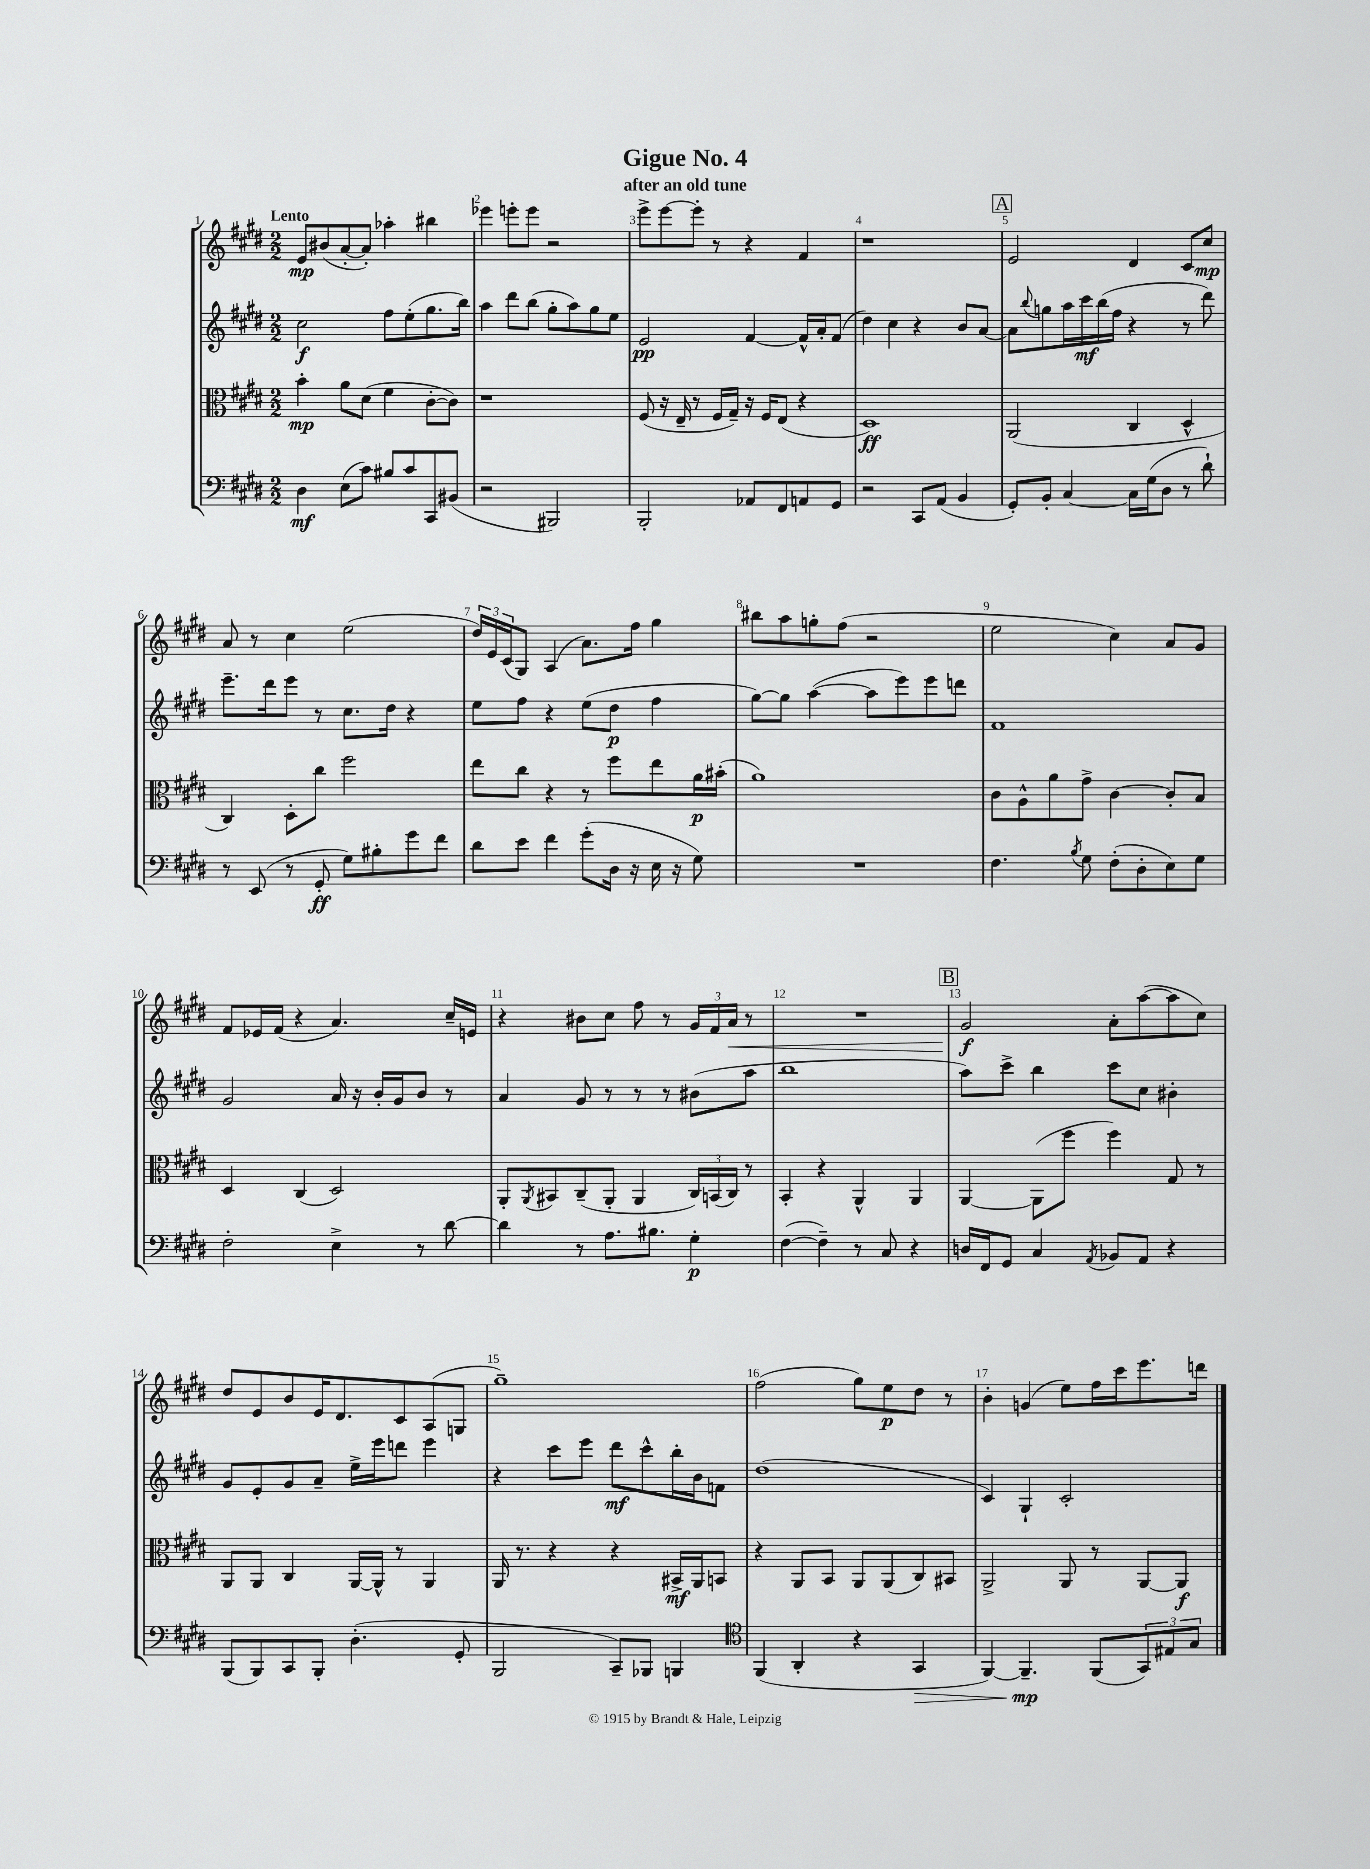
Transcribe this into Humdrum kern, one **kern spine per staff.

**kern	**dynam	**kern	**dynam	**kern	**dynam	**kern	**dynam
*part4	*part4	*part3	*part3	*part2	*part2	*part1	*part1
*staff4	*staff4	*staff3	*staff3	*staff2	*staff2	*staff1	*staff1
*clefF4	*	*clefC3	*	*clefG2	*	*clefG2	*
*k[f#c#g#d#]	*	*k[f#c#g#d#]	*	*k[f#c#g#d#]	*	*k[f#c#g#d#]	*
*M2/2	*	*M2/2	*	*M2/2	*	*M2/2	*
=1	=1	=1	=1	=1	=1	=1	=1
!	!	!	!	!	!	!LO:TX:a:B:t=Lento	!
4D#\	mf	4b'\	mp	2cc#\	f	8e/L	mp
.	.	.	.	.	.	(8b#X/	.
(8E\L	.	8a\L	.	.	.	[8a'/	.
8c#\J)	.	(8d#\J	.	.	.	8a'/J])	.
8B#X/L	.	4f#\	.	8ff#\L	.	4aa-X'\	.
8c#/	.	.	.	(8ee'\	.	.	.
8CC#/	.	[8c#'\L	.	8.gg#\	.	4bb#X\	.
(8BB#X/J	.	8c#\J])	.	.	.	.	.
.	.	.	.	16bb\Jk)	.	.	.
=2	=2	=2	=2	=2	=2	=2	=2
2r	.	1r	.	4aa\	.	4eee-X\	.
.	.	.	.	8ddd#\L	.	8eeen'\L	.
.	.	.	.	(8bb\J	.	8eee\J	.
2BBB#X/)	.	.	.	8gg#'\L	.	2r	.
.	.	.	.	8aa\)	.	.	.
.	.	.	.	8gg#\	.	.	.
.	.	.	.	8ee\J	.	.	.
=3	=3	=3	=3	=3	=3	=3	=3
2BBB'/	.	(8F#/	.	2e/	pp	8eee^\L	.
.	.	16r	.	.	.	[8eee\	.
.	.	16E~/	.	.	.	.	.
.	.	8r	.	.	.	8eee'\J]	.
.	.	16F#/LL	.	.	.	8r	.
.	.	16G#~/JJ)	.	.	.	.	.
8AA-X/L	.	16r	.	[4f#/	.	4r	.
.	.	16F#/KL	.	.	.	.	.
8FF#/	.	(8E/J	.	.	.	.	.
8AAn/	.	4r	.	16f#^^/LL]	.	4f#/	.
.	.	.	.	16a'/J	.	.	.
8GG#/J	.	.	.	(8f#/J	.	.	.
=4	=4	=4	=4	=4	=4	=4	=4
2r	.	1D#)	ff	4dd#\)	.	1r	.
.	.	.	.	4cc#\	.	.	.
8CC#/L	.	.	.	4r	.	.	.
(8AA/J	.	.	.	.	.	.	.
4BB/	.	.	.	8b/L	.	.	.
.	.	.	.	[8a/J	.	.	.
!!LO:REH:place=s1:t=A
=5	=5	=5	=5	=5	=5	=5	=5
8GG#'/L)	.	(2AA/	.	8a\L]	.	2e/	.
.	.	.	.	8qqbb/	.	.	.
8BB'/J	.	.	.	8ggn\	.	.	.
[4C#/	.	.	.	16aa\L	.	.	.
.	.	.	.	16ccc#\	mf	.	.
.	.	.	.	(16bb\	.	.	.
.	.	.	.	16ff#\JJ	.	.	.
16C#\LL]	.	4C#/	.	4r	.	4d#/	.
(16G#\J	.	.	.	.	.	.	.
8D#\J	.	.	.	.	.	.	.
8r	.	4D#^^/	.	8r	.	8c#/L	.
8d#`\)	.	.	.	8ddd#\)	.	8cc#/J	mp
!!LO:LB:g=z
=6	=6	=6	=6	=6	=6	=6	=6
8r	.	4C#/)	.	8.eee~\L	.	8a/	.
(8EE/	.	.	.	.	.	8r	.
.	.	.	.	16ddd#\k	.	.	.
8r	.	8D#'\L	.	8eee\J	.	4cc#\	.
8GG#'/	ff	8cc#\J	.	8r	.	.	.
8G#\L)	.	2ff#\	.	8.cc#\L	.	(2ee\	.
8B#X'\	.	.	.	.	.	.	.
.	.	.	.	16dd#\Jk	.	.	.
8g#\	.	.	.	4r	.	.	.
8f#\J	.	.	.	.	.	.	.
=7	=7	=7	=7	=7	=7	=7	=7
8d#\L	.	8ee\L	.	8ee\L	.	24dd#/LL)	.
.	.	.	.	.	.	24e/	.
.	.	.	.	.	.	(24c#/J	.
8e\J	.	8cc#\J	.	8ff#\J	.	8G#/J)	.
4f#\	.	4r	.	4r	.	(4A/	.
(8g#'\L	.	8r	.	(8ee\L	.	8.a\L)	.
16D#\Jk	.	8ff#\L	.	8dd#\J	p	.	.
16r	.	.	.	.	.	16ff#\Jk	.
16E\	.	8ee\	.	4ff#\	.	4gg#\	.
16r	.	.	.	.	.	.	.
8G#\)	.	16a\L	p	.	.	.	.
.	.	(16b#X'\JJ	.	.	.	.	.
=8	=8	=8	=8	=8	=8	=8	=8
1r	.	1a)	.	[8gg#\L)	.	8bb#X\L	.
.	.	.	.	8gg#\J]	.	8aa\	.
.	.	.	.	([4aa\	.	8ggn'\	.
.	.	.	.	.	.	(8ff#\J	.
.	.	.	.	8aa\L]	.	2r	.
.	.	.	.	8eee\)	.	.	.
.	.	.	.	8eee\	.	.	.
.	.	.	.	8dddn\J	.	.	.
=9	=9	=9	=9	=9	=9	=9	=9
4.F#\	.	8c#\L	.	1f#	.	2ee\	.
.	.	8A^^\	.	.	.	.	.
.	.	8a\	.	.	.	.	.
8qB/	.	.	.	.	.	.	.
8G#\	.	8g#^\J	.	.	.	.	.
(8F#'\L	.	[4c#\	.	.	.	4cc#\)	.
8D#'\	.	.	.	.	.	.	.
8E\)	.	8c#'/L]	.	.	.	8a/L	.
8G#\J	.	8B/J	.	.	.	8g#/J	.
!!LO:LB:g=z
=10	=10	=10	=10	=10	=10	=10	=10
2F#'\	.	4D#/	.	2g#/	.	8f#/L	.
.	.	.	.	.	.	16e-X/L	.
.	.	.	.	.	.	(16f#/JJ	.
.	.	(4C#/	.	.	.	4r	.
4E^\	.	2D#/)	.	16a/	.	4.a/)	.
.	.	.	.	16r	.	.	.
.	.	.	.	16b'/LL	.	.	.
.	.	.	.	16g#/J	.	.	.
8r	.	.	.	8b/J	.	.	.
[8d#\	.	.	.	8r	.	16cc#~/LL	.
.	.	.	.	.	.	16en/JJ	.
=11	=11	=11	=11	=11	=11	=11	=11
4d#\]	.	8AA'/L	.	4a/	.	4r	.
.	.	8qAA/	.	.	.	.	.
.	.	8BB#X/	.	.	.	.	.
8r	.	(8C#~/	.	8g#/	.	8b#X\L	.
8.A\L	.	8AA'/J	.	8r	.	8cc#\J	.
.	.	4AA/	.	8r	.	8ff#\	.
8.B#X\J	.	.	.	.	.	.	.
.	.	.	.	8r	.	8r	.
4G#'\	p	24C#/LL)	.	(8b#X\L	.	24g#/LL	.
.	.	(24BBn/	.	.	.	24f#/	.
!	!	!	!	!	!	!	!LO:HP:b
.	.	24C#/JJ)	.	.	.	24a/JJ	<
.	.	8r	.	8aa\J	.	8r	.
=12	=12	=12	=12	=12	=12	=12	=12
([4F#\	.	4BB'/	.	1bb	.	1r	.
4F#~\])	.	4r	.	.	.	.	.
8r	.	4AA^^/	.	.	.	.	.
8C#/	.	.	.	.	.	.	.
4r	.	4AA/	.	.	.	.	.
!!LO:REH:place=s1:t=B
=13	=13	=13	=13	=13	=13	=13	=13
16Dn/LL	.	[4AA/	.	8aa\L)	.	2g#/	f
16FF#/J	.	.	.	.	.	.	.
8GG#/J	.	.	.	8ccc#^\J	.	.	.
4C#/	.	(8AA\L]	.	4bb\	.	.	.
.	.	8ff#\J	.	.	.	.	.
8qAA/	.	.	.	.	.	.	.
8BB-X/L	.	4ff#\)	.	8ccc#\L	.	8a'\L	[
8AA/J	.	.	.	8cc#\J	.	([8aa\	.
4r	.	8G#/	.	4b#X'\	.	8aa\]	.
.	.	8r	.	.	.	8cc#\J)	.
!!LO:LB:g=z
=14	=14	=14	=14	=14	=14	=14	=14
(8BBB/L	.	8AA/L	.	8g#/L	.	8dd#/L	.
8BBB/)	.	8AA/J	.	8e'/	.	8e/	.
8CC#/	.	4C#/	.	8g#/	.	8b/	.
8BBB'/J	.	.	.	8a~/J	.	16e/K	.
.	.	.	.	.	.	8.d#/	.
(4.D#'\	.	[16AA/LL	.	16ee^\LL	.	.	.
.	.	16AA^^/JJ]	.	16eee\J	.	.	.
.	.	8r	.	8dddn\J	.	8c#/	.
.	.	4AA/	.	4eee\	.	(8A/	.
8GG#'/	.	.	.	.	.	8Gn/J	.
=15	=15	=15	=15	=15	=15	=15	=15
2BBB/	.	16AA/	.	4r	.	1gg#~)	.
.	.	8.r	.	.	.	.	.
.	.	4r	.	8ccc#\L	.	.	.
.	.	.	.	8eee\J	.	.	.
8CC#~/L)	.	4r	.	8ddd#\L	mf	.	.
8BBB-X/J	.	.	.	8ccc#^^\	.	.	.
4BBBn/	.	16BB#X^/LL	mf	16bb'\L	.	.	.
.	.	16AA/J	.	16b\J	.	.	.
.	.	8BBn/J	.	8fn\J	.	.	.
=16	=16	=16	=16	=16	=16	=16	=16
*clefC4	*	*	*	*	*	*	*
(4FF#/	.	4r	.	(1dd#	.	(2ff#\	.
4AA'/	.	8AA/L	.	.	.	.	.
.	.	8BB/J	.	.	.	.	.
4r	.	8AA/L	.	.	.	8gg#\L)	.
.	.	(8AA/	.	.	.	8ee\	p
!	!LO:HP:b	!	!	!	!	!	!
4GG#/	>	8C#/)	.	.	.	8dd#\J	.
.	.	8BB#X/J	.	.	.	8r	.
=17	=17	=17	=17	=17	=17	=17	=17
[4FF#/)	.	2AA^/	.	4c#/)	.	4b'\	.
4.FF#~/]	mp	.	.	4G#`/	.	(4gn/	.
.	.	8AA/	.	2c#'/	.	8ee\L)	.
(8FF#/L	]	8r	.	.	.	16ff#\L	.
.	.	.	.	.	.	16ccc#\J	.
12GG#/)	.	[8AA/L	.	.	.	8.eee\	.
12E#X/	.	.	.	.	.	.	.
.	.	8AA/J]	f	.	.	.	.
12G#/J	.	.	.	.	.	.	.
.	.	.	.	.	.	16dddn\Jk	.
==	==	==	==	==	==	==	==
*-	*-	*-	*-	*-	*-	*-	*-
